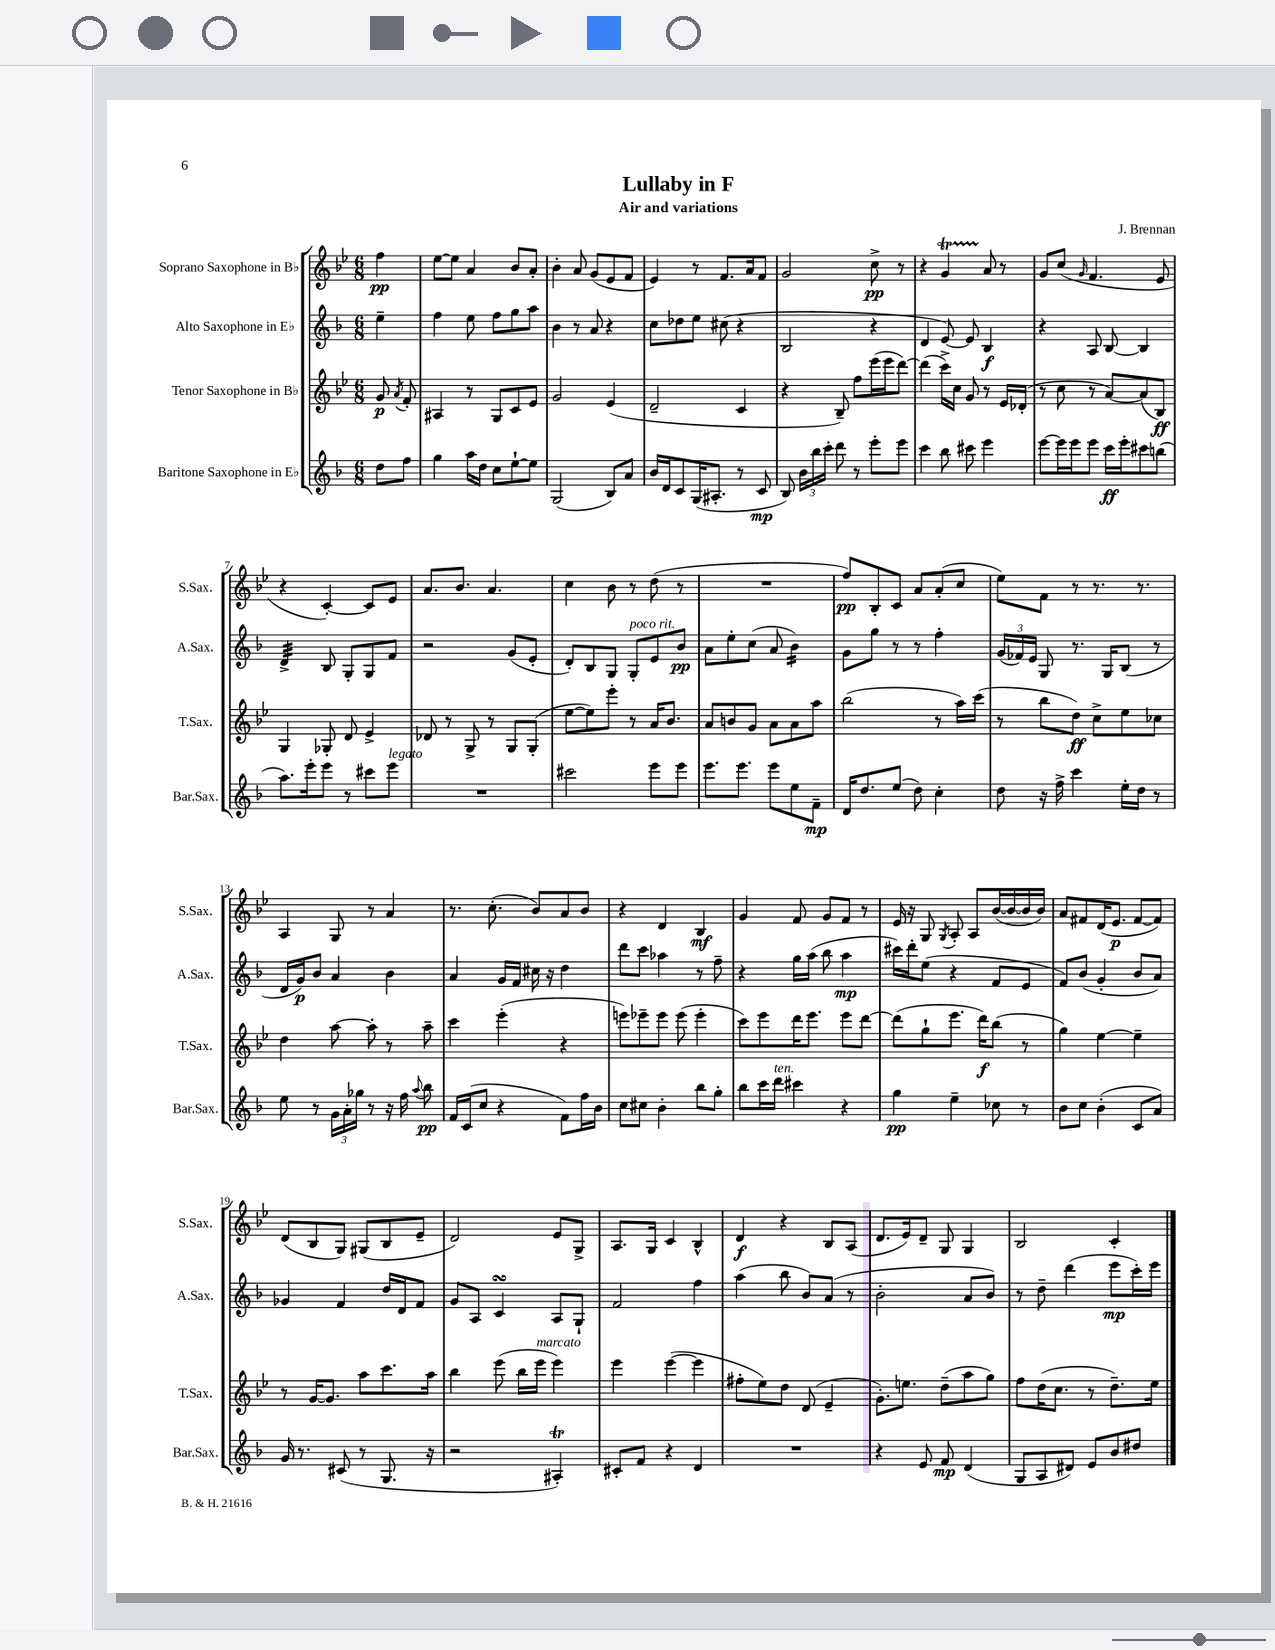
\header { title = "Lullaby in F" composer = "J. Brennan" subtitle = "Air and variations" }
<<
\new StaffGroup <<
\new Staff = "s0" \with { instrumentName = "Soprano Saxophone in Bb" shortInstrumentName = "S.Sax." } {
    \clef treble \key bes \major \numericTimeSignature \time 6/8 \partial 4
    \autoBeamOff f''4\pp |
    ees''8[~ ees''8] a'4 bes'8[ a'8]-. |
    bes'4-. a'8 g'8[( ees'8 f'8] |
    ees'4) r8 f'8.[ a'16 f'8] |
    g'2 c''8->\pp r8 |
    r4 g'4\startTrillSpan a'8\stopTrillSpan r8 |
    g'8[ c''8]( \grace { g'16 } f'4. ees'8 |
    r4 c'4~-.) c'8[ ees'8] |
    a'8.[ bes'8.] a'4. |
    c''4 bes'8 r8 d''8( r8 |
    R2. |
    f''8[\pp) bes8-. c'8] a'8[ a'8-.( c''8] |
    ees''8[) f'8] r8 r8. r8. |
    a4 g8 r8 a'4 |
    r8. c''8.-.( bes'8[) a'8 bes'8] |
    r4 d'4 bes4\mf |
    g'4 f'8 g'8[ f'8] r8 |
    ees'16 r16 g8 \acciaccatura { g8 } a8-. a8[ bes'16~( bes'16~ bes'16 bes'16]) |
    a'8[ fis'8 d'16( ees'8.]\p fis'8[~ fis'8]) |
    d'8[( bes8 g8]) gis8[( bes8 ees'8]-- |
    d'2) ees'8[ g8]-> |
    a8.[ g16] c'4 bes4-^ |
    d'4\f r4 bes8[ a8]( |
    d'8.[ ees'16) d'8]-- g8 g4 |
    bes2 c'4-. \bar "|." |
}
\new Staff = "s1" \with { instrumentName = "Alto Saxophone in Eb" shortInstrumentName = "A.Sax." } {
    \clef treble \key f \major \numericTimeSignature \time 6/8 \partial 4
    \autoBeamOff e''4-- |
    f''4 e''8 f''8[ g''8 a''8] |
    bes'4 r8 a'8 r4 |
    c''8[ des''8 e''8] cis''8( r4 |
    bes2 r4 |
    d'4 e'8~) e'8 bes4\f |
    r4 a8 bes8~ bes4 |
    d'4:32-> bes8 g8[-. g8 f'8] |
    r2 g'8[( e'8]-. |
    d'8[-.) bes8 g8] g8[-.^\markup { \italic "poco rit." } e'8 bes'8]\pp |
    a'8[ e''8-. c''8]( a'8 bes'4:16) |
    g'8[ g''8] r8 r8 f''4-. |
    \tuplet 3/2 { g'16[( fes'16) e'16] } g8 r8. g16[ bes8]( r8 |
    d'16[ g'16\p) bes'8] a'4 bes'4 |
    a'4 g'16[ f'16] cis''16 r16 d''4 |
    d'''8[ c'''8] aes''4 r8 f''8-- |
    r4 g''16[ a''16]( bes''8 a''4\mp |
    cis'''16[) d'''16-. e''8]( r4 f'8[ e'8] |
    f'8[) bes'8]( g'4-. bes'8[ a'8]) |
    ges'4 f'4 d''16[ d'16 f'8] |
    g'8[ a8] c'4\turn a8[ g8]-! |
    f'2 f''4 |
    a''4( bes''8 bes'8[) a'8]( r8 |
    bes'2-. a'8[ bes'8]) |
    r8 d''8-- d'''4( e'''8[\mp c'''16-.) e'''16] \bar "|." |
}
\new Staff = "s2" \with { instrumentName = "Tenor Saxophone in Bb" shortInstrumentName = "T.Sax." } {
    \clef treble \key bes \major \numericTimeSignature \time 6/8 \partial 4
    \autoBeamOff g'8\p \acciaccatura { a'8 } f'8-. |
    ais4 r8 g8[ c'8 ees'8] |
    g'2 ees'4( |
    d'2-- c'4 |
    r4 bes8--) f''8[ ees'''16( ees'''16 d'''8]~) |
    d'''4( c'''16[->) c''16] g'8 r8 ees'16[ des'16]-.( |
    r8 c''8 r8 a'8[~) a'8( bes8]\ff) |
    g4 ges8-. d'8 ees'4-> |
    des'8 r8 g8-> r8 g8[ g8]-.( |
    ees''8[~ ees''8) ees'''8]-. r8 a'16[ bes'8.] |
    a'8[ b'8 g'8] a'8[ a'8 a''8] |
    bes''2( r8 a''16[) c'''16]( |
    r8 bes''8[ d''8]\ff) c''8[-> ees''8 ces''8] |
    d''4 a''8~ a''8-. r8 a''8-- |
    c'''4 ees'''4-.( r4 |
    e'''8[) ees'''8-- ees'''8] ees'''8( ees'''4-. |
    c'''8[) ees'''8 d'''16 ees'''8.] ees'''8[ d'''8]~ |
    d'''8[( g''8-! ees'''8.] d'''16[\f) bes''8]( r8 |
    g''4) ees''4~ ees''4-- |
    r8 g'16[~ g'8.] a''8[ c'''8. a''16] |
    bes''4 ees'''8( bes''16[ ees'''16]^\markup { \italic "marcato" } ees'''4) |
    ees'''4 ees'''4~( ees'''4 |
    fis''8[-. ees''8) d''8] d'8( ees'4-- |
    g'8.[-.) e''8.] d''8[--( a''8 g''8]) |
    f''8[ d''16( c''8.] r8 d''8.[--) ees''16] \bar "|." |
}
\new Staff = "s3" \with { instrumentName = "Baritone Saxophone in Eb" shortInstrumentName = "Bar.Sax." } {
    \clef treble \key f \major \numericTimeSignature \time 6/8 \partial 4
    \autoBeamOff d''8[ f''8] |
    g''4 a''16[ d''16] c''8[ e''8~-! e''8] |
    g2( bes8[) a'8] |
    bes'16[ d'16 c'8 g16( ais8.]-. r8 c'8\mp |
    bes8) \tuplet 3/2 { bes'16[ bes''16 c'''16]-. } d'''8 r8 e'''8[-. e'''8] |
    c'''4 bes''8 cis'''8 e'''4 |
    e'''8[~ e'''16 e'''16 e'''8] c'''16[\ff e'''16-. cis'''8 b''8]( |
    a''8.[) e'''16-. e'''8] r8 cis'''8[ e'''8]^\markup { \italic "legato" } |
    R2. |
    cis'''2 e'''8[ e'''8] |
    e'''8.[ e'''8.] e'''8[ e''8 f'8]--\mp |
    d'16[ d''8. e''8]( d''8) c''4-. |
    d''8 r16 f''16-> c'''4 e''16[-. d''16] r8 |
    e''8 r8 \tuplet 3/2 { g'16[ a'16-. ges''16] } r8 r16 f''16 \appoggiatura { a''8 } bes''8\pp |
    f'16[ c'16( c''8] r4 f'8[) f''16 bes'16] |
    c''8[ cis''8] bes'4-. bes''8[ g''8]-. |
    bes''8[ c'''16 d'''16]^\markup { \italic "ten." } cis'''4 r4 |
    g''4\pp e''4-- ces''8 r8 |
    bes'8[ c''8] bes'4-.( c'8[ a'8]) |
    g'16 r8. cis'8( r8 g8. r16 |
    r2 ais4-.\trill) |
    cis'8[-. f'8] r4 d'4 |
    R2. |
    r4 e'8 f'8\mp d'4( |
    g8[ a8 dis'8]) e'8[ bes'8 dis''8] \bar "|." |
}
>>
>>
